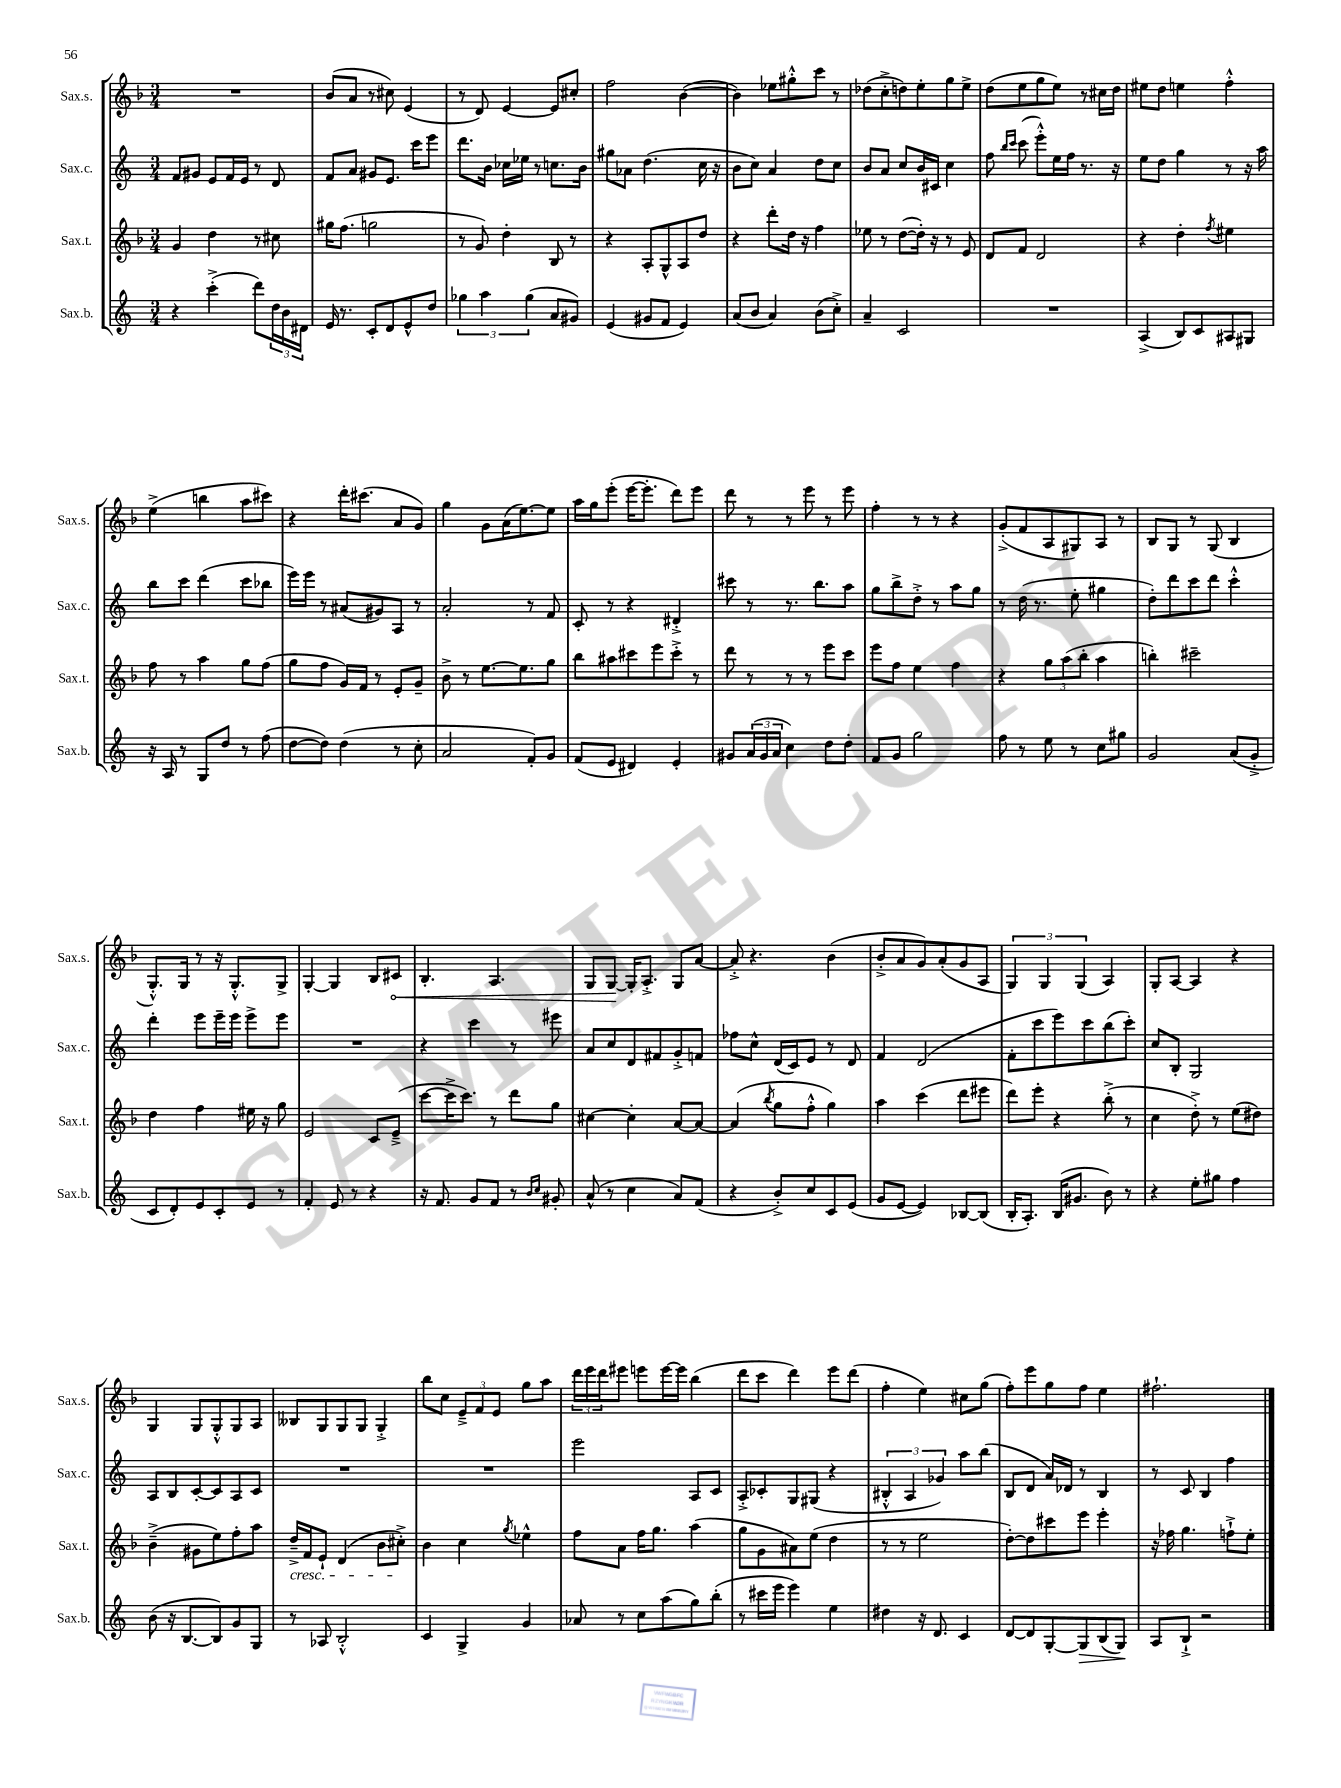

**kern	**dynam	**kern	**kern	**kern	**dynam
*part4	*part4	*part3	*part2	*part1	*part1
*staff4	*staff4	*staff3	*staff2	*staff1	*staff1
*I"Sax.b.	*	*I"Sax.t.	*I"Sax.c.	*I"Sax.s.	*
*I'Sax.b.	*	*I'Sax.t.	*I'Sax.c.	*I'Sax.s.	*
*clefG2	*	*clefG2	*clefG2	*clefG2	*
*k[]	*	*k[b-]	*k[]	*k[b-]	*
*M3/4	*	*M3/4	*M3/4	*M3/4	*
=14	=14	=14	=14	=14	=14
4r	.	4g/	8f/L	2.r	.
.	.	.	8g#X/J	.	.
(4ccc'^\	.	4dd\	8e/L	.	.
.	.	.	16f/L	.	.
.	.	.	16e/JJ	.	.
8ddd\L)	.	8r	8r	.	.
24dd\L	.	8cc#X\	8d/	.	.
24b\	.	.	.	.	.
24d#X\JJ	.	.	.	.	.
=15	=15	=15	=15	=15	=15
16e/	.	16gg#X\KL	8f/L	(8b-/L	.
8.r	.	(8.ff\J	.	.	.
.	.	.	8a/J	8a/J	.
8c'/L	.	2ggn\	8g#X/L	8r	.
8d/	.	.	8.e/J	8cc#X\)	.
8e^^/	.	.	.	(4e/	.
.	.	.	16ccc\KL	.	.
8dd/J	.	.	8eee\J	.	.
=16	=16	=16	=16	=16	=16
6gg-X\	.	8r	8.ddd\L	8r	.
.	.	8g/)	.	8d/)	.
6aa\	.	.	.	.	.
.	.	.	16b\Jk	.	.
.	.	4dd'\	16cc-X\LL	[4e/	.
.	.	.	16ee-X\JJ	.	.
(6gg-\	.	.	.	.	.
.	.	.	8r	.	.
8a/L	.	8B-/	8.ccn\L	8e/L]	.
8g#X/J)	.	8r	.	8cc#X'/J	.
.	.	.	16b\Jk	.	.
=17	=17	=17	=17	=17	=17
(4e/	.	4r	8gg#X\L	2ff\	.
.	.	.	8a-X\J	.	.
8g#X/L	.	8A'/L	(4.dd\	.	.
8f/J	.	8G^^/	.	.	.
4e/)	.	8A/	.	([4b-\	.
.	.	8dd/J	16cc\	.	.
.	.	.	16r	.	.
=18	=18	=18	=18	=18	=18
(8a/L	.	4r	8b\L	4b-\])	.
8b/J	.	.	8cc\J)	.	.
4a/)	.	8ddd'\L	4a/	8ee-X\L	.
.	.	16dd\Jk	.	8gg#X'^^\	.
.	.	16r	.	.	.
(8b\L	.	4ff\	8dd\L	8ccc\J	.
8cc'^\J)	.	.	8cc\J	8r	.
=19	=19	=19	=19	=19	=19
4a~/	.	8ee-X\	8b/L	(8dd-X\L	.
.	.	8r	8a/J	8cc'^\	.
2c/	.	([8dd\L	8cc/L	8ddn\)	.
.	.	16dd'\Jk])	16b/L	8ee'\	.
.	.	16r	16c#X/JJ	.	.
.	.	8r	4cc\	8gg\	.
.	.	8e/	.	8ee^\J	.
=20	=20	=20	=20	=20	=20
2.r	.	8d/L	8ff\	(8dd\L	.
.	.	.	16qqbb/LL	.	.
.	.	.	16qqccc/JJ	.	.
.	.	8f/J	(8ccc\	8ee\	.
.	.	2d/	8eee'^^\L)	8gg\	.
.	.	.	16ee\L	8ee\J)	.
.	.	.	16ff\JJ	.	.
.	.	.	8.r	8r	.
.	.	.	.	16cc#X\LL	.
.	.	.	16r	16dd\JJ	.
=21	=21	=21	=21	=21	=21
(4A^/	.	4r	8ee\L	8ee#X\L	.
.	.	.	8dd\J	8dd\J	.
8B/L)	.	4dd'\	4gg\	4een\	.
8c/	.	.	.	.	.
.	.	8qff/	.	.	.
8A#X/	.	4ee#X\	8r	4ff'^^\	.
8G#X/J	.	.	16r	.	.
.	.	.	16aa\	.	.
!!LO:LB:g=z
=22	=22	=22	=22	=22	=22
16r	.	8ff\	8bb\L	(4ee^\	.
16A/	.	.	.	.	.
8r	.	8r	8ccc\J	.	.
8G/L	.	4aa\	(4ddd\	4bbn\	.
8dd/J	.	.	.	.	.
8r	.	8gg\L	8ccc\L	8aa\L	.
(8ff\	.	(8ff\J	8bb-X\J	8ccc#X\J)	.
=23	=23	=23	=23	=23	=23
[8dd\L	.	8gg\L	16eee\LL)	4r	.
.	.	.	16eee\JJ	.	.
8dd\J])	.	8ff\J	8r	.	.
(4dd\	.	16g/LL)	(8a#X/L	16ddd'\KL	.
.	.	16f/JJ	.	(8.ccc#X\J	.
.	.	8r	8g#X/)	.	.
8r	.	8e'/L	8A/J	8a/L	.
8cc'\	.	8g~/J	8r	8g/J)	.
=24	=24	=24	=24	=24	=24
2a/	.	8b-^\	2a'/	4gg\	.
.	.	8r	.	.	.
.	.	[8.ee\L	.	8g\L	.
.	.	.	.	(16a\K	.
.	.	8.ee\]	.	[8.ee\)	.
8f'/L)	.	.	8r	.	.
8g/J	.	8gg\J	8f/	8ee\J]	.
=25	=25	=25	=25	=25	=25
(8f/L	.	8bb-\L	8c'/	16aa\LL	.
.	.	.	.	16gg\J	.
8e/J	.	8aa#X\	8r	(8eee'\J	.
4d#X/)	.	8ccc#X\	4r	[16eee\KL	.
.	.	.	.	8.eee'\J]	.
.	.	8eee\	.	.	.
4e'/	.	8ccc#'^\J	4d#X'^/	8ddd\L)	.
.	.	8r	.	8eee\J	.
=26	=26	=26	=26	=26	=26
8g#X/L	.	8ddd\	8ccc#X\	8ddd\	.
(24a/L	.	8r	8r	8r	.
24g#/	.	.	.	.	.
24a/JJ	.	.	.	.	.
4cc\)	.	8r	8.r	8r	.
.	.	8r	.	8eee\	.
.	.	.	8.bb\L	.	.
8dd\L	.	8eee\L	.	8r	.
8dd'\J	.	8ccc\J	8aa\J	8eee\	.
=27	=27	=27	=27	=27	=27
8f/L	.	8eee\L	8gg\L	4ff'\	.
8g/J	.	8ff\J	8bb^\	.	.
2gg\	.	4ee\	8dd'^\J	8r	.
.	.	.	8r	8r	.
.	.	4ff\	8aa\L	4r	.
.	.	.	8gg\J	.	.
=28	=28	=28	=28	=28	=28
8ff\	.	4r	8r	(8g'^/L	.
8r	.	.	(16dd\	8f/	.
.	.	.	8.r	.	.
8ee\	.	12gg\L	.	8A/	.
.	.	(12aa\	.	.	.
8r	.	.	8ee'\	8G#X/)	.
.	.	12bb-'\J	.	.	.
8cc\L	.	4aa\	4gg#X\	8A/J	.
8gg#X\J	.	.	.	8r	.
=29	=29	=29	=29	=29	=29
2g/	.	4bbn'\)	8dd'\L)	8B-/L	.
.	.	.	8ddd\	8G/J	.
.	.	2ccc#X~\	8ccc\	8r	.
.	.	.	8ddd\J	(8G/	.
(8a/L	.	.	4ccc'^^\	4B-/	.
8g'^/J	.	.	.	.	.
!!LO:LB:g=z
=30	=30	=30	=30	=30	=30
8c/L	.	4dd\	4ddd'\	8.G'^^/L)	.
8d'/)	.	.	.	.	.
.	.	.	.	16G/Jk	.
8e/	.	4ff\	8eee\L	8r	.
8c'/	.	.	16eee~\L	16r	.
.	.	.	16eee\JJ	8.G'^^/L	.
8e/J	.	16ee#X\	8eee^\L	.	.
.	.	16r	.	.	.
8r	.	8gg\	8eee\J	8G^/J	.
=31	=31	=31	=31	=31	=31
4f'/	.	2e/	2.r	[4G'/	.
8e/	.	.	.	4G/]	.
8r	.	.	.	.	.
4r	.	8c/L	.	8B-/L	.
!	!	!	!	!	!LO:HP:b
.	.	(8e~^/J	.	8c#X/J	<
=32	=32	=32	=32	=32	=32
16r	.	[8ccc\L	4r	4.B-'/	.
8.f/	.	.	.	.	.
.	.	16ccc^\K]	.	.	.
.	.	8.ccc\J)	.	.	.
8g/L	.	.	4ccc\	.	.
8f/J	.	8r	.	4.A/	.
8r	.	8ddd\L	8r	.	.
16qqb/LL	.	.	.	.	.
16qqcc/JJ	.	.	.	.	.
8g#X'/	.	8gg\J	8eee#X\	.	.
=33	=33	=33	=33	=33	=33
(8a^^/	.	[4cc#X\	8a/L	8G/L	.
8r	.	.	8cc/	[8G/J	.
4cc\	.	4cc#'\]	8d/	16G'/KL]	[
.	.	.	.	8.A'^/J	.
.	.	.	8f#X/	.	.
8a/L)	.	[8a/L	8g'^/	8G/L	.
(8f/J	.	8a/J_	8fn/J	[8a/J	.
=34	=34	=34	=34	=34	=34
4r	.	(4a/]	8ff-X\L	8a'^/]	.
.	.	.	8cc^^\J	4.r	.
.	.	8qbb-/	.	.	.
8b'^/L)	.	8gg\L	(16d/LL	.	.
.	.	.	16c/J)	.	.
8cc/	.	8ff'^^\J	8e/J	.	.
8c/	.	4gg\)	8r	(4b-\	.
(8e/J	.	.	8d/	.	.
=35	=35	=35	=35	=35	=35
8g/L	.	4aa\	4f/	8b-'^/L	.
[8e/J	.	.	.	8a/	.
4e/])	.	(4ccc\	(2d/	8g/)	.
.	.	.	.	(8a'/	.
[8B-X/L	.	8ddd\L	.	8g/	.
(8B-/J]	.	8eee#X\J	.	8A/J	.
=36	=36	=36	=36	=36	=36
16B'/KL	.	8ddd\L)	8f'\L	6G/)	.
8.A'/J)	.	.	.	.	.
.	.	8eee'\J	8ccc\	.	.
.	.	.	.	6G/	.
(16B/KL	.	4r	8eee\)	.	.
8.g#X/J	.	.	.	.	.
.	.	.	.	(6G/	.
.	.	.	8ccc\	.	.
8b\)	.	(8bb-'^\	(8bb\	4A/)	.
8r	.	8r	8ccc'\J)	.	.
=37	=37	=37	=37	=37	=37
4r	.	4cc\	8cc/L	8G'/L	.
.	.	.	8B'/J	[8A/J	.
8ee'\L	.	8dd'^\)	2G/	4A/]	.
8gg#X\J	.	8r	.	.	.
4ff\	.	(8ee\L	.	4r	.
.	.	8dd#X\J)	.	.	.
!!LO:LB:g=z
=38	=38	=38	=38	=38	=38
(8b\	.	(4b-~^\	8A/L	4G/	.
16r	.	.	8B/	.	.
[8.B/L	.	.	.	.	.
.	.	8g#X\L	[8c'/	8G/L	.
8B/])	.	8ee\)	8c/]	8G'^^/	.
8g/	.	8ff'\	8A/	8G/	.
8G/J	.	8aa\J	8c/J	8A/J	.
=39	=39	=39	=39	=39	=39
!	!	!LO:TX:b:i:t=cresc.	!	!	!
8r	.	16dd~^/LL	2.r	8B--X/L	.
.	.	16f/J	.	.	.
8A-X/	.	8e`/J	.	8G/	.
2B'^^/	.	(4d/	.	8G/	.
.	.	.	.	8G/J	.
.	.	8b-\L	.	4G'^/	.
.	.	8cc#X'^\J)	.	.	.
=40	=40	=40	=40	=40	=40
4c/	.	4b-\	2.r	8bb-\L	.
.	.	.	.	8cc\J	.
4G^/	.	4cc\	.	12e~^/L	.
.	.	.	.	12f/	.
.	.	.	.	12e/J	.
.	.	8qgg/	.	.	.
4g/	.	4ee-X^^\	.	8gg\L	.
.	.	.	.	8aa\J	.
=41	=41	=41	=41	=41	=41
8a-X/	.	8ff\L	2eee\	24ddd\LL	.
.	.	.	.	24eee\	.
.	.	.	.	24ddd\J	.
8r	.	8a\J	.	8eee#X\J	.
8cc\L	.	16ff\KL	.	8eeen\L	.
.	.	8.gg\J	.	.	.
(8aa\	.	.	.	[16eee\L	.
.	.	.	.	16eee\JJ]	.
8gg\)	.	(4aa\	8A/L	(4bb-\	.
(8bb'\J	.	.	8c/J	.	.
=42	=42	=42	=42	=42	=42
8r	.	8gg\L	8A'^/L	8ddd\L	.
16ccc#X\LL	.	8g\	8c-X'/	8ccc\J	.
16eee\JJ	.	.	.	.	.
4eee\)	.	8a#X\)	8G/	4ddd\)	.
.	.	(8ee\J	(8G#X/J	.	.
4ee\	.	4dd\	4r	8eee\L	.
.	.	.	.	(8ddd\J	.
=43	=43	=43	=43	=43	=43
4dd#X\	.	8r	6B#X'^^/	4ff'\	.
.	.	8r	.	.	.
.	.	.	6A/	.	.
16r	.	2ee\	.	4ee\)	.
8.d/	.	.	.	.	.
.	.	.	6g-X/)	.	.
4c/	.	.	8aa\L	8cc#X\L	.
.	.	.	(8bb\J	(8gg\J	.
=44	=44	=44	=44	=44	=44
[8d/L	.	[8dd'\L)	8B/L	8ff'\L)	.
8d/]	.	8dd\]	8d/J	8eee\	.
[8G'/	.	8ccc#X\	16a/LL)	8gg\	.
.	.	.	16d-X/JJ	.	.
!	!LO:HP:b	!	!	!	!
8G/]	>	8eee\J	8r	8ff\J	.
(8B/	.	4eee'\	4B/	4ee\	.
8G/J)	.	.	.	.	.
.	]	.	.	.	.
=45	=45	=45	=45	=45	=45
8A/L	.	16r	8r	2.ff#X`\	.
.	.	16ff-X\	.	.	.
8B`^/J	.	4.gg\	8c/	.	.
2r	.	.	4B/	.	.
.	.	8ffn`^\L	4ff\	.	.
.	.	8ee'\J	.	.	.
==	==	==	==	==	==
*-	*-	*-	*-	*-	*-
